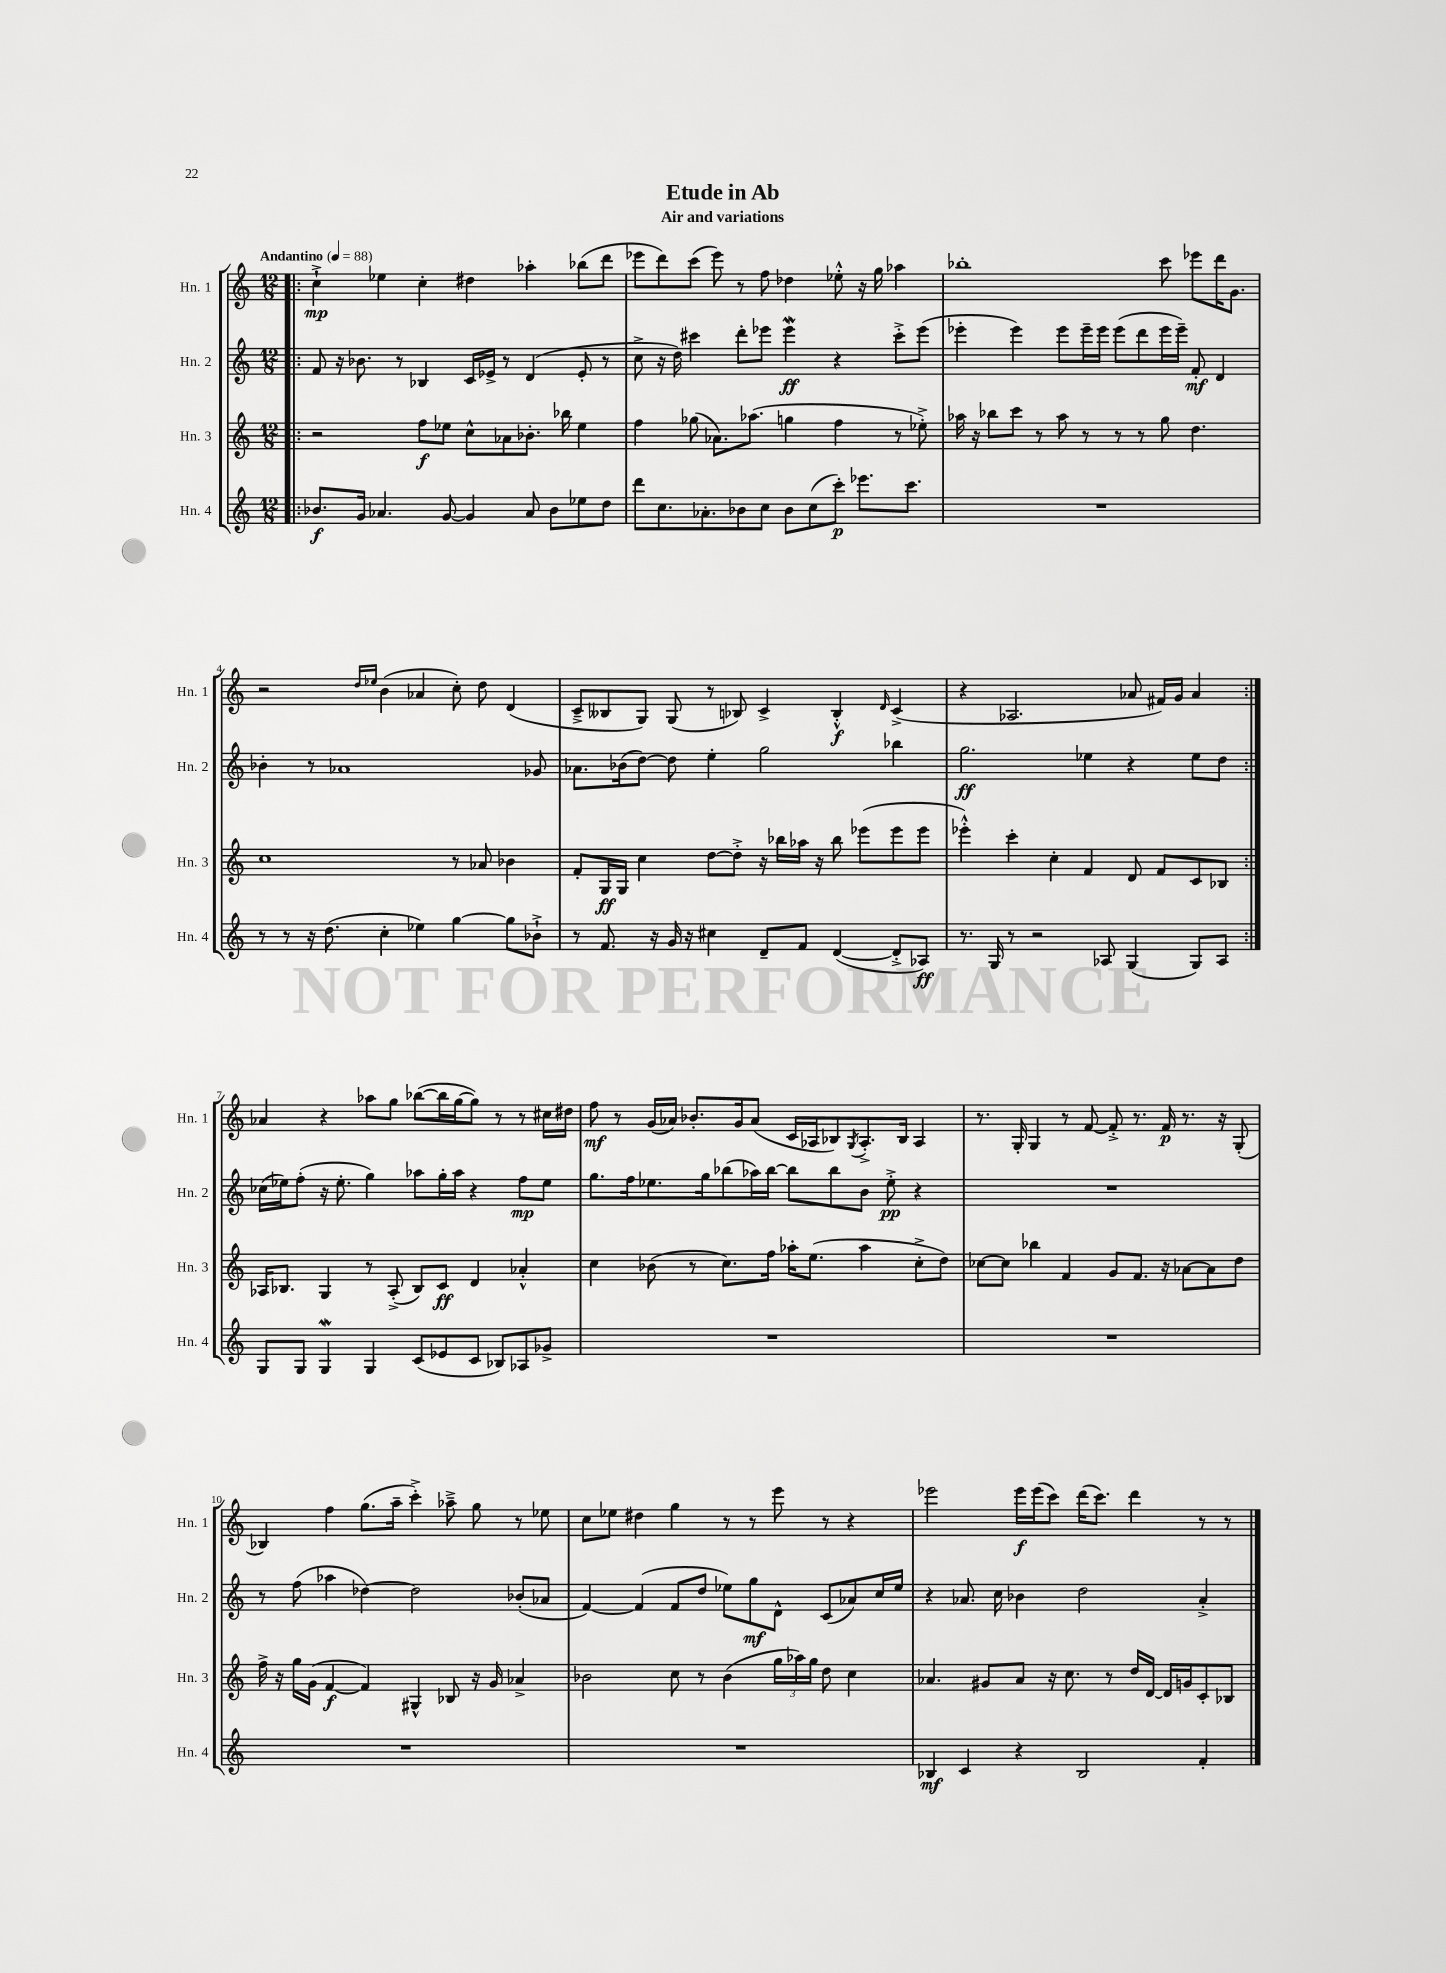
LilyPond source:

\header { title = "Etude in Ab" subtitle = "Air and variations" }
<<
\new StaffGroup <<
\new Staff = "s0" \with { instrumentName = "Hn. 1" shortInstrumentName = "Hn. 1" } {
    \clef treble \key c \major \numericTimeSignature \time 12/8 \tempo "Andantino" 4 = 88
    \repeat volta 2 { \bar ".|:" c''4-!->\mp ees''4 c''4-. dis''4 aes''4-. bes''8( d'''8 |
    ees'''8 d'''8) c'''8( ees'''8) r8 f''8 des''4 ees''8-.-^ r16 g''16 aes''4 |
    bes''1-. c'''8 ees'''8 d'''16 g'8. |
    r2 \grace { d''16 ees''16 } b'4( aes'4 c''8-.) d''8 d'4( |
    c'8---> beses8 g8) g8( r8 bes8) c'4-> bes4-.-^\f \grace { d'16 } c'4->( |
    r4 aes2. aes'8 fis'16) g'16 aes'4 | }
    aes'4 r4 aes''8 g''8 bes''8~( bes''16 g''16~ g''8) r8 r8 cis''16 dis''16 |
    f''8\mf r8 g'16( aes'16) bes'8.-. g'16 aes'8( c'16 aes16 bes8) \acciaccatura { g8 } aes8.-.-> bes16 aes4 |
    r8. g16-. g4 r8 f'8~ f'8-.-> r8. f'16\p r8. r16 g8-.( |
    bes4) f''4 g''8.( a''16-- c'''4-.->) aes''8---> g''8 r8 ees''8 |
    c''8 ees''8 dis''4 g''4 r8 r8 e'''8 r8 r4 |
    ees'''2 ees'''16\f ees'''16( c'''8) d'''16( c'''8.) d'''4 r8 r8 \bar "|." |
}
\new Staff = "s1" \with { instrumentName = "Hn. 2" shortInstrumentName = "Hn. 2" } {
    \clef treble \key c \major \numericTimeSignature \time 12/8
    \repeat volta 2 { \bar ".|:" f'8 r16 bes'8. r8 bes4 c'16 ees'16-> r8 d'4( ees'8-. r8 |
    c''8-> r16 d''16) cis'''4 d'''8-. ees'''8 ees'''4\mordent\ff r4 cis'''8-.-> ees'''8( |
    ees'''4-. ees'''4) ees'''8 ees'''16-- ees'''16 ees'''8( d'''8 ees'''16 ees'''16--) f'8-.\mf d'4 |
    bes'4-. r8 aes'1 ges'8 |
    aes'8. bes'16( d''8~) d''8 e''4-. g''2 bes''4 |
    g''2.\ff ees''4 r4 ees''8 d''8 | }
    ces''16( ees''16) f''8-.( r16 ees''8.-. g''4) aes''8 g''16-. aes''16 r4 f''8\mp ees''8 |
    g''8. f''16 ees''8. g''16 bes''8( aes''16) bes''16~ bes''8 bes''8 b'8 ees''8-.->\pp r4 |
    R1. |
    r8 f''8( aes''4 des''4~) des''2 bes'8-.( aes'8 |
    f'4~) f'4( f'8 d''8 ees''8) g''8\mf d'8-^ c'8( aes'8) c''16 ees''16 |
    r4 aes'8. c''16 bes'4 d''2 aes'4-.-> \bar "|." |
}
\new Staff = "s2" \with { instrumentName = "Hn. 3" shortInstrumentName = "Hn. 3" } {
    \clef treble \key c \major \numericTimeSignature \time 12/8
    \repeat volta 2 { \bar ".|:" r2 f''8\f ees''8 c''8-^ aes'8 bes'8.-. bes''16 ees''4 |
    f''4 ges''8( aes'8.) aes''8.( g''4 f''4 r8 ees''8-.->) |
    aes''16 r16 bes''8 c'''8 r8 aes''8 r8 r8 r8 g''8 d''4. |
    c''1 r8 aes'8 bes'4 |
    f'8-. g16\ff g16 c''4 d''8~ d''8-.-> r16 bes''16 aes''16 r16 bes''8 ees'''8( ees'''8 ees'''8 |
    ees'''4-.-^) c'''4-. c''4-. f'4 d'8 f'8 c'8 bes8 | }
    aes16 bes8. g4 r8 aes8-.->( bes8) c'8\ff d'4 aes'4-.-^ |
    c''4 bes'8( r8 c''8.) f''16 aes''16-. e''8.( aes''4 c''8-.-> d''8) |
    ces''8~ ces''8 bes''4 f'4 g'8 f'8. r16 aes'8~ aes'8 d''8 |
    f''16-> r16 g''16 g'16( f'4~\f f'4) gis4-^ bes8 r16 g'16 aes'4-> |
    bes'2 c''8 r8 bes'4( \tuplet 3/2 { g''16 aes''16) g''16 } d''8 c''4 |
    aes'4. gis'8 aes'8 r16 c''8. r8 d''16 d'16~ d'16 g'16 c'8-. bes8 \bar "|." |
}
\new Staff = "s3" \with { instrumentName = "Hn. 4" shortInstrumentName = "Hn. 4" } {
    \clef treble \key c \major \numericTimeSignature \time 12/8
    \repeat volta 2 { \bar ".|:" bes'8.\f g'16 aes'4. g'8~ g'4 aes'8 bes'8 ees''8 d''8 |
    d'''8 c''8. aes'8.-. bes'8 c''8 bes'8 c''8( c'''8-.\p) ees'''8. c'''8. |
    R1. |
    r8 r8 r16 d''8.( c''4-. ees''4) g''4~ g''8 bes'8-!-> |
    r8 f'8. r16 g'16 r16 cis''4 d'8-- f'8 d'4~( d'8-.-> aes8\ff) |
    r8. g16 r8 r2 aes8 g4( g8) aes8 | }
    g8 g8 g4\mordent g4 c'8( ees'8 c'8 bes8) aes8 ges'8-> |
    R1. |
    R1. |
    R1. |
    R1. |
    bes4\mf c'4 r4 bes2 f'4-. \bar "|." |
}
>>
>>
